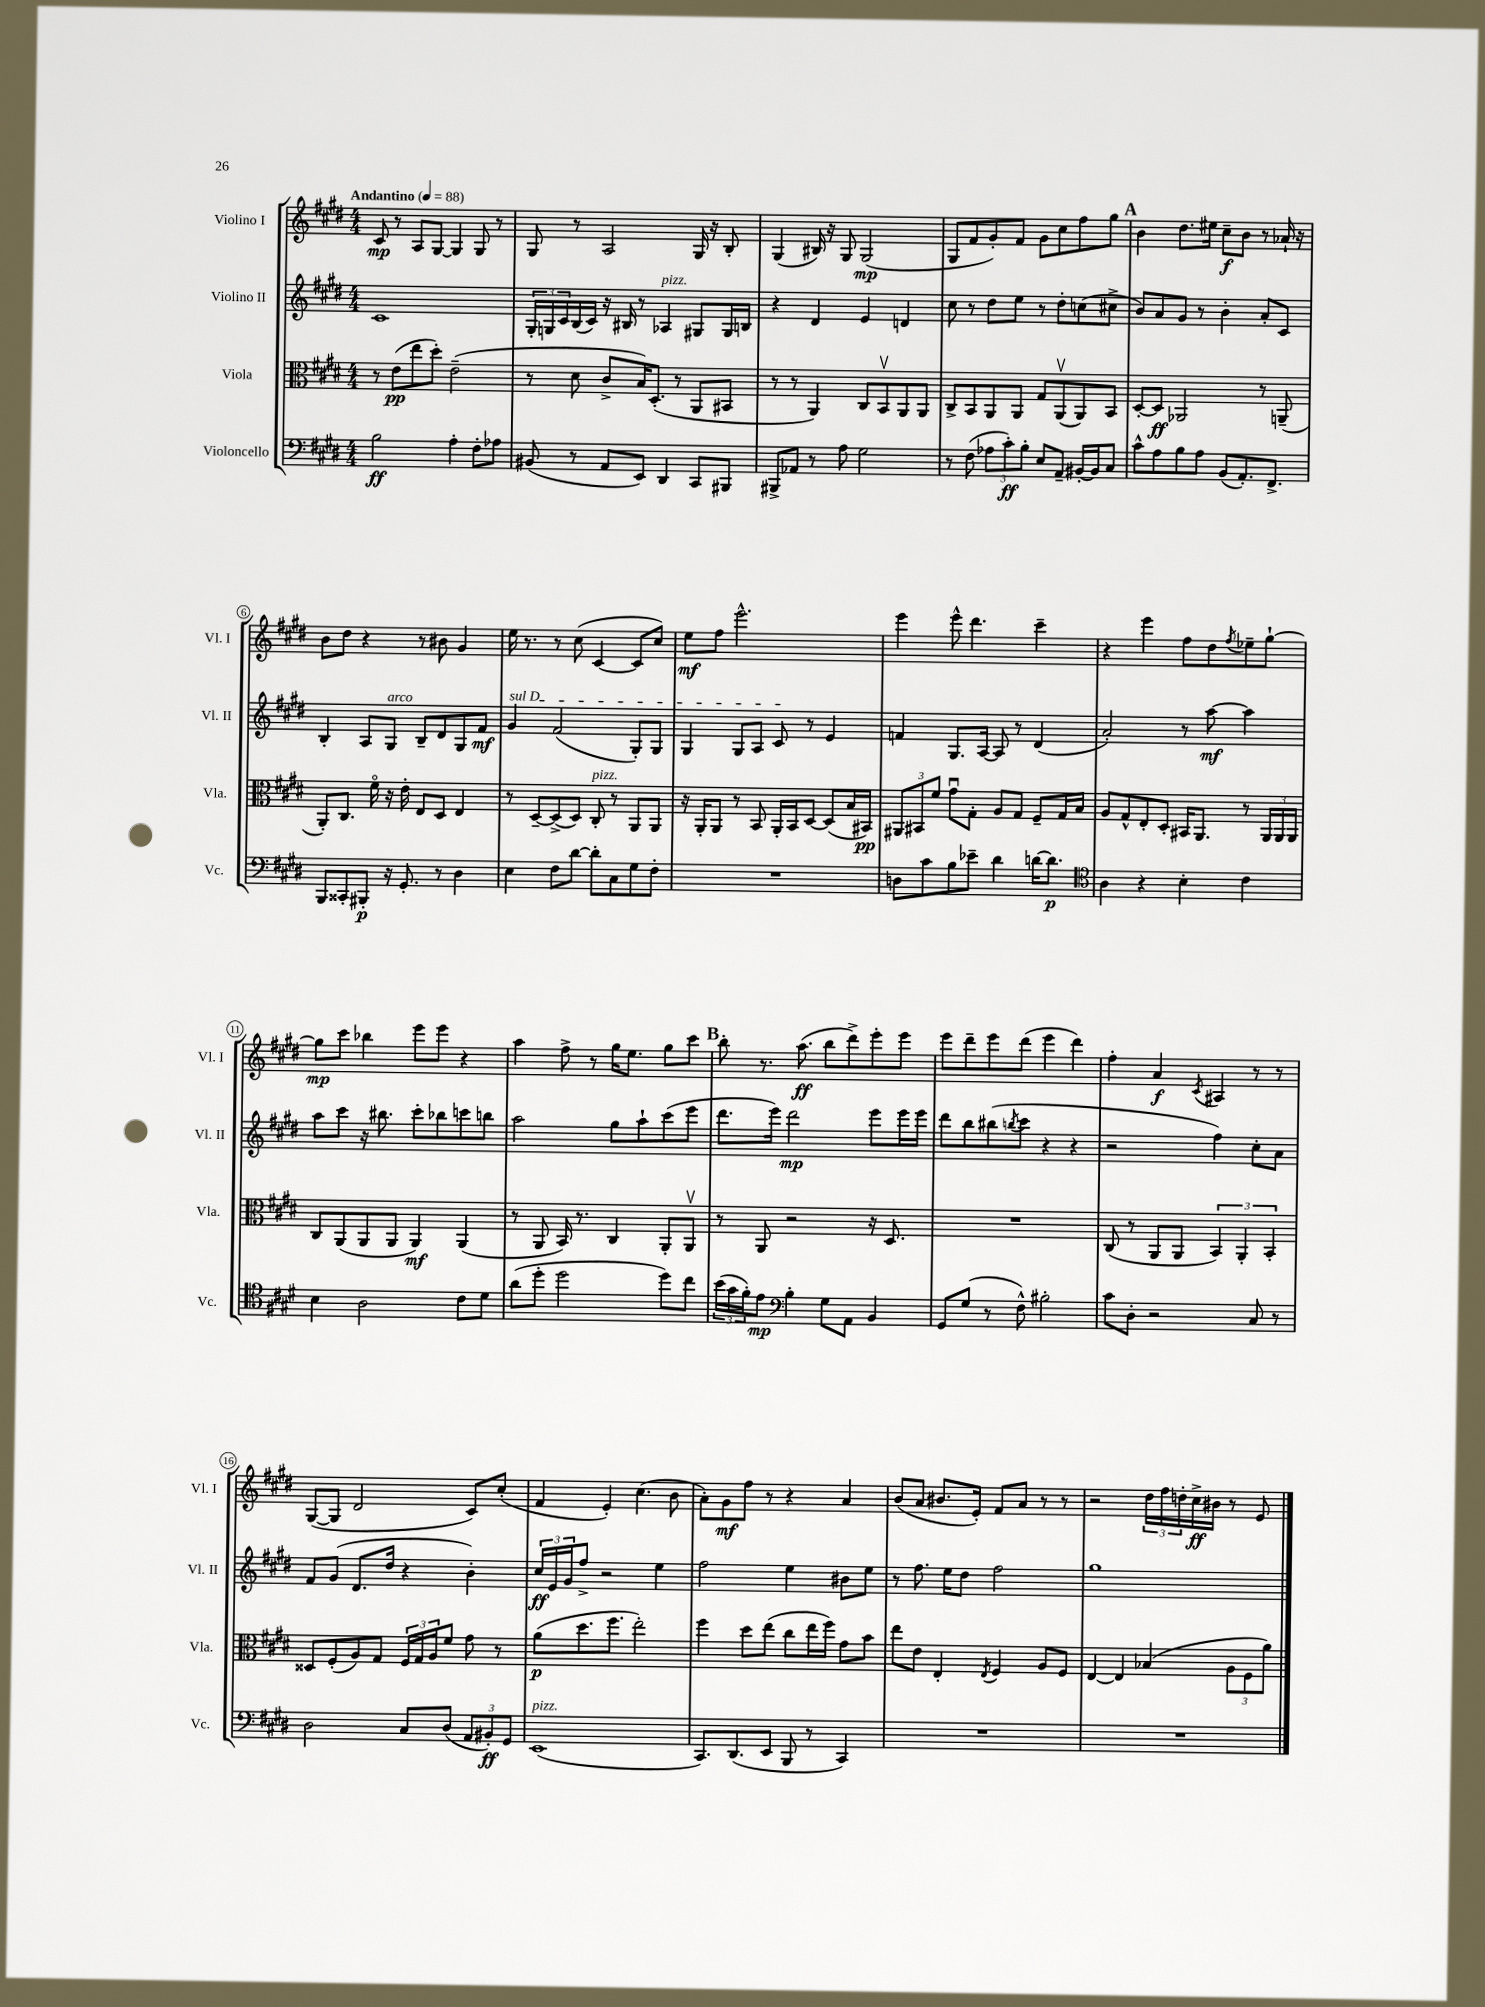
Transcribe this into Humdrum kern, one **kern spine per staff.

**kern	**dynam	**kern	**dynam	**kern	**dynam	**kern	**dynam
*part4	*part4	*part3	*part3	*part2	*part2	*part1	*part1
*staff4	*staff4	*staff3	*staff3	*staff2	*staff2	*staff1	*staff1
*I"Violoncello	*	*I"Viola	*	*I"Violino II	*	*I"Violino I	*
*I'Vc.	*	*I'Vla.	*	*I'Vl. II	*	*I'Vl. I	*
*clefF4	*	*clefC3	*	*clefG2	*	*clefG2	*
*k[f#c#g#d#]	*	*k[f#c#g#d#]	*	*k[f#c#g#d#]	*	*k[f#c#g#d#]	*
*M4/4	*	*M4/4	*	*M4/4	*	*M4/4	*
*MM88	*	*MM88	*	*MM88	*	*MM88	*
=1	=1	=1	=1	=1	=1	=1	=1
!	!	!	!	!	!	!LO:TX:a:B:t=Andantino	!
2B\	ff	8r	.	1c#	.	8c#/	mp
.	.	(8e\L	pp	.	.	8r	.
.	.	8ee\	.	.	.	8A/L	.
.	.	8dd#'\J)	.	.	.	[8G#/J	.
4A'\	.	(2e~\	.	.	.	4G#/]	.
8F#'\L	.	.	.	.	.	8G#/	.
8A-X\J	.	.	.	.	.	8r	.
=2	=2	=2	=2	=2	=2	=2	=2
(8BB#X/	.	8r	.	24G#'/LL	.	8G#/	.
.	.	.	.	24Gn/	.	.	.
.	.	.	.	24c#/	.	.	.
8r	.	8d#\	.	(16B/	.	8r	.
.	.	.	.	16c#/JJ)	.	.	.
8AA/L	.	8c#^/L	.	16r	.	2A/	.
.	.	.	.	16B#X/	.	.	.
8EE/J)	.	16B/K)	.	8r	.	.	.
.	.	(8.D#'/J	.	.	.	.	.
!	!	!	!	!LO:TX:a:i:t=pizz.	!	!	!
4DD#/	.	.	.	4A-X/	.	.	.
.	.	8r	.	.	.	.	.
8CC#/L	.	8AA/L	.	8G#X/L	.	16G#/	.
.	.	.	.	.	.	16r	.
8BBB#X/J	.	8BB#X/J	.	16G#/L	.	8B'/	.
.	.	.	.	16Bn/JJ	.	.	.
=3	=3	=3	=3	=3	=3	=3	=3
8BBB#X^/L	.	8r	.	4r	.	(4G#/	.
8AA-X/J	.	8r	.	.	.	.	.
8r	.	4AA/)	.	4d#/	.	16B#X/)	.
.	.	.	.	.	.	16r	.
8A\	.	.	.	.	.	8G#/	.
2G#\	.	8C#/L	.	4e/	.	(2G#/	mp
.	.	8BBv/	.	.	.	.	.
.	.	8AA/	.	4dn/	.	.	.
.	.	8AA/J	.	.	.	.	.
=4	=4	=4	=4	=4	=4	=4	=4
8r	.	8C#^/L	.	8cc#\	.	8G#/L	.
(8F#\	.	8BB/	.	8r	.	8f#/	.
12A-X\L	.	8AA/	.	8dd#\L	.	8g#'/)	.
12c#'\)	ff	.	.	.	.	.	.
.	.	8AA/J	.	8ee\J	.	8f#/J	.
12B'\J	.	.	.	.	.	.	.
8E/L	.	8G#/L	.	8r	.	8g#\L	.
8AA~/J	.	(8AAv/	.	8dd#'\L	.	8cc#\	.
[16BB#X'/LL	.	8AA/)	.	(8ccn\	.	8ff#\	.
16BB#/J]	.	.	.	.	.	.	.
8C#/J	.	8BB/J	.	8cc#X^\J	.	8gg#\J	.
!!LO:REH:place=s1:t=A
=5	=5	=5	=5	=5	=5	=5	=5
8c#^^\L	.	[8D#'/L	.	8b/L)	.	4b\	.
8A\	.	8D#/J]	ff	8a/	.	.	.
8B\	.	2AA-X/	.	8g#/J	.	8.dd#\L	.
8A\J	.	.	.	8r	.	.	.
.	.	.	.	.	.	16ee#X\Jk	.
(8BB/L	.	.	.	4b'\	.	8cc#~\L	f
8.AA'/)	.	.	.	.	.	8b\J	.
.	.	8r	.	8a'/L	.	8r	.
8.FF#^/J	.	.	.	.	.	.	.
.	.	(8AAn~/	.	8c#/J	.	16a-X`/	.
.	.	.	.	.	.	16r	.
!!LO:LB:g=z
=6	=6	=6	=6	=6	=6	=6	=6
8BBB/L	.	8AA'/L)	.	4B'/	.	8b\L	.
8CC##X'/	.	8.C#/J	.	.	.	8dd#\J	.
8BBB#X'/J	p	.	.	8A/L	.	4r	.
.	.	16f#\	.	.	.	.	.
!	!	!	!	!LO:TX:a:i:t=arco	!	!	!
16r	.	16r	.	8G#/J	.	.	.
8.GG#'/	.	16e'\	.	.	.	.	.
.	.	8E/L	.	8B~/L	.	8r	.
8r	.	8D#/J	.	8d#/	.	8b#X\	.
4D#\	.	4E/	.	8G#/	.	4g#/	.
.	.	.	.	8f#/J	mf	.	.
=7	=7	=7	=7	=7	=7	=7	=7
!	!	!	!	!LO:TX:a:i:t=sul D	!	!	!
4E\	.	8r	.	4g#/	.	16ee\	.
.	.	.	.	.	.	8.r	.
.	.	[8D#~/L	.	.	.	.	.
8F#\L	.	(8D#^/]	.	(2f#/	.	8r	.
[8d#\J	.	8D#/J)	.	.	.	(8cc#\	.
!	!	!LO:TX:a:i:t=pizz.	!	!	!	!	!
8d#'\L]	.	8C#'/	.	.	.	[4c#/	.
8C#\	.	8r	.	.	.	.	.
8G#\	.	8AA/L	.	8G#'/L)	.	8c#/L]	.
8F#'\J	.	8AA/J	.	8G#/J	.	8cc#/J)	.
=8	=8	=8	=8	=8	=8	=8	=8
1r	.	16r	.	4G#/	.	8ee\L	mf
.	.	16AA'/KL	.	.	.	.	.
.	.	8AA/J	.	.	.	8ff#\J	.
.	.	8r	.	8G#/L	.	2.eee^^\	.
.	.	8BB/	.	8A/J	.	.	.
.	.	16AA'/LL	.	8c#/	.	.	.
.	.	16BB/J	.	.	.	.	.
.	.	[8D#/J	.	8r	.	.	.
.	.	(8D#/L]	.	4e/	.	.	.
.	.	16B/L	.	.	.	.	.
.	.	16BB#X/JJ)	pp	.	.	.	.
=9	=9	=9	=9	=9	=9	=9	=9
8Dn\L	.	12AA#X/L	.	4fn/	.	4eee\	.
.	.	12BB#X/	.	.	.	.	.
8c#\	.	.	.	.	.	.	.
.	.	12f#/J	.	.	.	.	.
8B\	.	8g#u\L	.	8.G#/L	.	8eee^^\	.
8e-X~\J	.	8G#'\J	.	.	.	4.ddd#\	.
.	.	.	.	[16A/Jk	.	.	.
4d#\	.	8A/L	.	8A/]	.	.	.
.	.	8G#/J	.	8r	.	.	.
[16dn\KL	.	8F#~/L	.	(4d#/	.	4ccc#~\	.
8.d\J]	p	.	.	.	.	.	.
.	.	16G#/L	.	.	.	.	.
.	.	16B/JJ	.	.	.	.	.
=10	=10	=10	=10	=10	=10	=10	=10
*clefC4	*	*	*	*	*	*	*
4A\	.	8A/L	.	2a'/)	.	4r	.
.	.	8G#^^/	.	.	.	.	.
4r	.	8E'/	.	.	.	4eee\	.
.	.	8D#'/J	.	.	.	.	.
4B'\	.	16BB#X/KL	.	8r	.	8ff#\L	.
.	.	8.AA/J	.	.	.	.	.
.	.	.	.	[8aa\	mf	8dd#\	.
.	.	.	.	.	.	8qff#/	.
4c#\	.	8r	.	4aa\]	.	8ee-X~\	.
.	.	24AA/LL	.	.	.	[8gg#`\J	.
.	.	24AA/	.	.	.	.	.
.	.	24AA/JJ	.	.	.	.	.
!!LO:LB:g=z
=11	=11	=11	=11	=11	=11	=11	=11
4B\	.	8C#/L	.	8aa\L	.	8gg#\L]	mp
.	.	(8AA/	.	8ccc#\J	.	8ccc#\J	.
2A\	.	8AA/	.	16r	.	4bb-X\	.
.	.	.	.	8.bb#X\	.	.	.
.	.	8AA/J	.	.	.	.	.
.	.	4AA/)	mf	8ccc#'\L	.	8eee\L	.
.	.	.	.	8bb-X\	.	8eee\J	.
8c#\L	.	(4AA/	.	8cccn\	.	4r	.
8d#\J	.	.	.	8bbn\J	.	.	.
=12	=12	=12	=12	=12	=12	=12	=12
(8a\L	.	8r	.	2aa\	.	4aa\	.
8dd#'\J	.	8AA/	.	.	.	.	.
2dd#\	.	16BB/)	.	.	.	8ff#^\	.
.	.	8.r	.	.	.	.	.
.	.	.	.	.	.	8r	.
.	.	4C#/	.	8gg#\L	.	16gg#\KL	.
.	.	.	.	.	.	8.ee\J	.
.	.	.	.	8aa`\	.	.	.
8dd#\L)	.	8AA'/L	.	(8ccc#\	.	8gg#\L	.
8cc#\J	.	8AAv/J	.	8eee\J	.	8ccc#\J	.
!!LO:REH:place=s1:t=B
=13	=13	=13	=13	=13	=13	=13	=13
(24b\LL	.	8r	.	8.ddd#\L	.	8bb'\	.
24g#\	.	.	.	.	.	.	.
24f#'\J)	.	.	.	.	.	.	.
8e\J	mp	8AA/	.	.	.	8.r	.
.	.	.	.	16eee\Jk)	.	.	.
*clefF4	*	*	*	*	*	*	*
4B'\	.	2r	.	2ddd#\	mp	.	.
.	.	.	.	.	.	(8.aa\	ff
8G#\L	.	.	.	.	.	8bb\L	.
8AA\J	.	.	.	.	.	8ddd#^\)	.
4BB/	.	16r	.	8eee\L	.	8eee'\	.
.	.	8.D#/	.	.	.	.	.
.	.	.	.	16eee\L	.	8eee\J	.
.	.	.	.	16eee\JJ	.	.	.
=14	=14	=14	=14	=14	=14	=14	=14
8GG#/L	.	1r	.	8ddd#\L	.	8eee\L	.
(8G#/J	.	.	.	8bb\	.	8ddd#~\	.
8r	.	.	.	(8bb#X\	.	8eee\	.
.	.	.	.	8qbbn/	.	.	.
8F#^^\)	.	.	.	8ccc#\J	.	(8ddd#\J	.
2B#X'\	.	.	.	4r	.	4eee\	.
.	.	.	.	4r	.	4ddd#\)	.
=15	=15	=15	=15	=15	=15	=15	=15
8c#\L	.	(8C#/	.	2r	.	4ff#'\	.
8D#'\J	.	8r	.	.	.	.	.
2r	.	8AA/L	.	.	.	4a/	f
.	.	8AA/J	.	.	.	.	.
.	.	.	.	.	.	8qc#/	.
.	.	6BB/)	.	4ff#\)	.	4A#X/	.
.	.	6AA'/	.	.	.	.	.
8C#/	.	.	.	8cc#'\L	.	8r	.
.	.	6BB'/	.	.	.	.	.
8r	.	.	.	8a\J	.	8r	.
!!LO:LB:g=z
=16	=16	=16	=16	=16	=16	=16	=16
2D#\	.	8D##X/L	.	8f#/L	.	([8G#/L	.
.	.	(8F#'/	.	(8g#/J	.	8G#/J]	.
.	.	8A/)	.	8.d#/L	.	2d#/	.
.	.	8G#/J	.	.	.	.	.
.	.	.	.	16dd#/Jk	.	.	.
8C#/L	.	24F#/LL	.	4r	.	.	.
.	.	24G#/	.	.	.	.	.
.	.	24A/J	.	.	.	.	.
(8D#/J	.	8f#/J	.	.	.	.	.
12AA/L	.	8g#\	.	4b'\)	.	8c#/L)	.
12BB#X'/)	ff	.	.	.	.	.	.
.	.	8r	.	.	.	(8cc#'/J	.
12GG#/J	.	.	.	.	.	.	.
=17	=17	=17	=17	=17	=17	=17	=17
!LO:TX:a:i:t=pizz.	!	!	!	!	!	!	!
(1EE	.	(8a\L	p	24cc#/LL	ff	4f#/	.
.	.	.	.	24e/	.	.	.
.	.	.	.	24g#/J	.	.	.
.	.	8.dd#\	.	8ff#^/J	.	.	.
.	.	.	.	2r	.	4e'/)	.
.	.	8.ff#\J	.	.	.	.	.
.	.	2ee'\)	.	.	.	(4.cc#\	.
.	.	.	.	4ee\	.	.	.
.	.	.	.	.	.	8b\	.
=18	=18	=18	=18	=18	=18	=18	=18
8.CC#/L)	.	4ff#\	.	2ff#\	.	8a'\L)	.
.	.	.	.	.	.	8g#\	mf
(8.DD#/	.	.	.	.	.	.	.
.	.	8dd#\L	.	.	.	8ff#\J	.
8EE/J	.	(8ee\J	.	.	.	8r	.
8BBB/	.	8cc#\L	.	4ee\	.	4r	.
8r	.	16ee\L	.	.	.	.	.
.	.	16ff#\JJ)	.	.	.	.	.
4CC#/)	.	8g#\L	.	8b#X\L	.	4a/	.
.	.	8b\J	.	8ee\J	.	.	.
=19	=19	=19	=19	=19	=19	=19	=19
1r	.	8ee\L	.	8r	.	(8b/L	.
.	.	8e\J	.	8.ff#\	.	8a/J	.
.	.	4E'/	.	.	.	8.b#X/L	.
.	.	.	.	16ee\KL	.	.	.
.	.	.	.	8dd#\J	.	.	.
.	.	.	.	.	.	16e'/Jk)	.
.	.	8qE/	.	.	.	.	.
.	.	4F#/	.	2ff#\	.	8f#/L	.
.	.	.	.	.	.	8a/J	.
.	.	8A/L	.	.	.	8r	.
.	.	8F#/J	.	.	.	8r	.
=20	=20	=20	=20	=20	=20	=20	=20
1r	.	[4E/	.	1gg#	.	2r	.
.	.	4E/]	.	.	.	.	.
.	.	(4B-X/	.	.	.	24dd#\LL	.
.	.	.	.	.	.	24ff#\	.
.	.	.	.	.	.	24ddn'\	.
.	.	.	.	.	.	16cc#^\	ff
.	.	.	.	.	.	16b#X\JJ	.
.	.	12A\L	.	.	.	8r	.
.	.	12F#\	.	.	.	.	.
.	.	.	.	.	.	8e/	.
.	.	12a\J)	.	.	.	.	.
==	==	==	==	==	==	==	==
*-	*-	*-	*-	*-	*-	*-	*-
